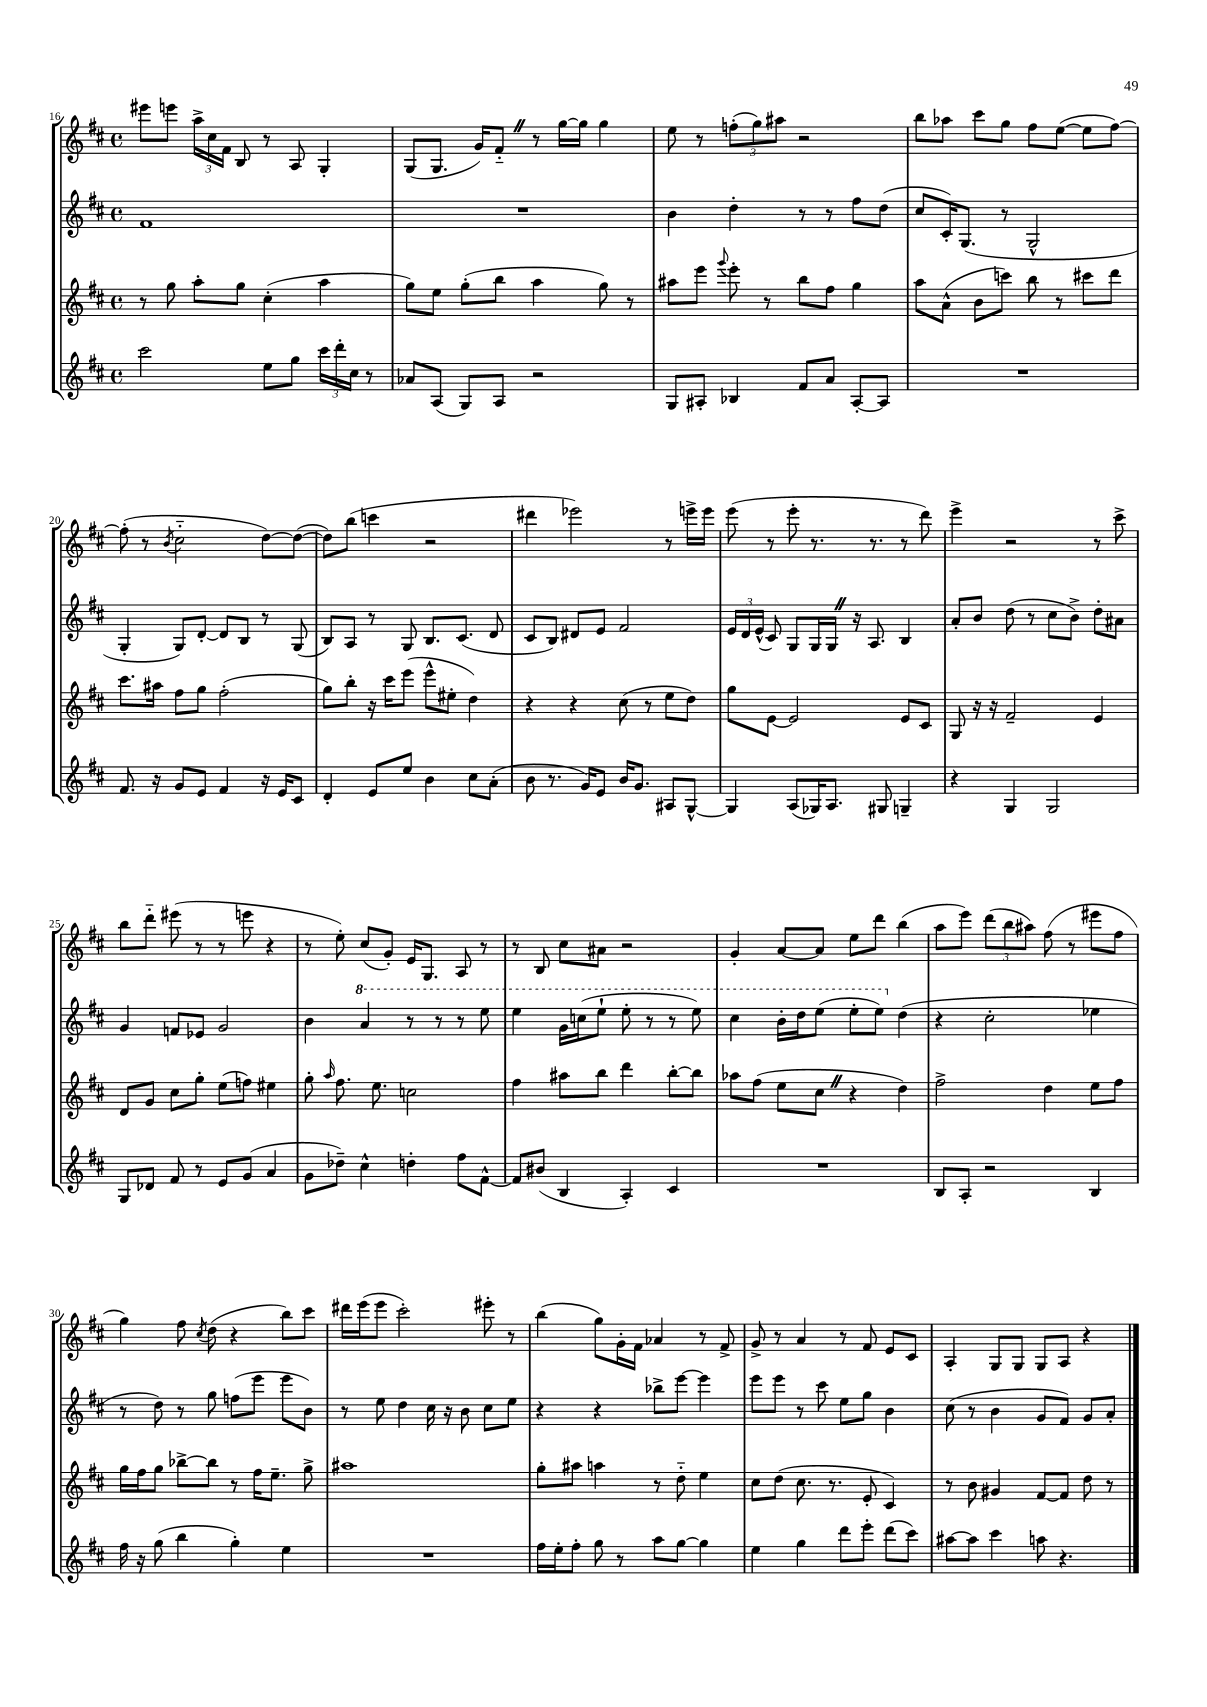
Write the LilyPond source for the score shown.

<<
\new StaffGroup <<
\new Staff = "s0" {
    \clef treble \key d \major \defaultTimeSignature \time 4/4
    \autoBeamOff eis'''8[ e'''8] \tuplet 3/2 { a''16[-> cis''16 fis'16] } b8 r8 a8 g4-. |
    g8[( g8.] g'16[) fis'8]-_ \once \override BreathingSign.text = \markup { \musicglyph "scripts.caesura.straight" } \breathe r8 g''16[~ g''16] g''4 |
    e''8 r8 \tuplet 3/2 { f''8[-.( g''8) ais''8] } r2 |
    b''8[ aes''8] cis'''8[ g''8] fis''8[ e''8]~( e''8[ fis''8]~) |
    fis''8-.( r8 \acciaccatura { b'8 } cis''2-_ d''8[~) d''8]~( |
    d''8[) b''8]( c'''4 r2 |
    dis'''4 ees'''2) r8 e'''16[-> e'''16] |
    e'''8( r8 e'''8-. r8. r8. r8 d'''8) |
    e'''4-> r2 r8 cis'''8-> |
    b''8[ d'''8]-_ eis'''8( r8 r8 e'''8 r4 |
    r8 e''8-.) cis''8[( g'8]-.) e'16[ g8.] a8 r8 |
    r8 b8 cis''8[ ais'8] r2 |
    g'4-. a'8[~ a'8] e''8[ d'''8] b''4( |
    a''8[ e'''8]) \tuplet 3/2 { d'''8[( b''8 ais''8]) } fis''8( r8 eis'''8[ fis''8] |
    g''4) fis''8 \acciaccatura { cis''8 } d''8( r4 b''8[) cis'''8] |
    dis'''16[ e'''16( e'''8] cis'''2-.) eis'''8-. r8 |
    b''4( g''8[) g'16-. fis'16] aes'4 r8 fis'8-> |
    g'8-> r8 a'4 r8 fis'8 e'8[ cis'8] |
    a4-. g8[ g8] g8[ a8] r4 \bar "|." |
}
\new Staff = "s1" {
    \clef treble \key d \major \defaultTimeSignature \time 4/4
    \autoBeamOff fis'1 |
    R1 |
    b'4 d''4-. r8 r8 fis''8[ d''8]( |
    cis''8[ cis'16-.) g8.]( r8 g2-^ |
    g4-. g8[) d'8]~-. d'8[ b8] r8 g8( |
    b8[) a8] r8 g8 b8.[ cis'8.]( d'8 |
    cis'8[ b8]) dis'8[ e'8] fis'2 |
    \tuplet 3/2 { e'16[ d'16 e'16]-^( } cis'8) g8[ g16 g16] \once \override BreathingSign.text = \markup { \musicglyph "scripts.caesura.straight" } \breathe r16 a8. b4 |
    a'8[-. b'8] d''8( r8 cis''8[ b'8]->) d''8[-. ais'8] |
    g'4 f'8[ ees'8] g'2 |
    b'4 \ottava #1 a''4 r8 r8 r8 e'''8 |
    e'''4 g''16[ c'''16( e'''8]-! e'''8-. r8 r8 e'''8) |
    cis'''4 b''16[-. d'''16 e'''8]( e'''8[-. e'''8]) \ottava #0 d''4( |
    r4 cis''2-. ees''4 |
    r8 d''8) r8 g''8 f''8[( e'''8] e'''8[ b'8]) |
    r8 e''8 d''4 cis''16 r16 b'8 cis''8[ e''8] |
    r4 r4 bes''8[-> e'''8]~ e'''4 |
    e'''8[ e'''8] r8 cis'''8 e''8[ g''8] b'4 |
    cis''8( r8 b'4 g'8[ fis'8]) g'8[ a'8]-. \bar "|." |
}
\new Staff = "s2" {
    \clef treble \key d \major \defaultTimeSignature \time 4/4
    \autoBeamOff r8 g''8 a''8[-. g''8] cis''4-.( a''4 |
    g''8[) e''8] g''8[-.( b''8] a''4 g''8) r8 |
    ais''8[ e'''8] \appoggiatura { g'''8 } e'''8-. r8 b''8[ fis''8] g''4 |
    a''8[ a'8]-^( b'8[ c'''8]) b''8 r8 cis'''8[ d'''8] |
    cis'''8.[ ais''16] fis''8[ g''8] fis''2-.( |
    g''8[) b''8]-. r16 cis'''16[ e'''8]( e'''8[-^ eis''8]-. d''4) |
    r4 r4 cis''8( r8 e''8[ d''8]) |
    g''8[ e'8]~ e'2 e'8[ cis'8] |
    g8 r16 r16 fis'2-- e'4 |
    d'8[ g'8] cis''8[ g''8]-. e''8[( f''8]) eis''4 |
    g''8-. \grace { a''16 } fis''8. e''8. c''2 |
    fis''4 ais''8[ b''8] d'''4 b''8[~-. b''8] |
    aes''8[ fis''8]( e''8[ cis''8] \once \override BreathingSign.text = \markup { \musicglyph "scripts.caesura.straight" } \breathe r4 d''4) |
    fis''2-> d''4 e''8[ fis''8] |
    g''16[ fis''16 g''8] bes''8[~-> bes''8] r8 fis''16[ e''8.]-- g''8-> |
    ais''1 |
    g''8[-. ais''8] a''4 r8 d''8-_ e''4 |
    cis''8[ d''8]( cis''8. r8. e'8-. cis'4) |
    r8 b'8 gis'4 fis'8[~ fis'8] d''8 r8 \bar "|." |
}
\new Staff = "s3" {
    \clef treble \key d \major \defaultTimeSignature \time 4/4
    \autoBeamOff cis'''2 e''8[ g''8] \tuplet 3/2 { cis'''16[ d'''16-. cis''16] } r8 |
    aes'8[ a8]( g8[) a8] r2 |
    g8[ ais8]-. bes4 fis'8[ a'8] ais8[~-. ais8] |
    R1 |
    fis'8. r16 g'8[ e'8] fis'4 r16 e'16[ cis'8] |
    d'4-. e'8[ e''8] b'4 cis''8[ a'8]-.( |
    b'8 r8. g'16[) e'8] b'16[ g'8.] ais8[ g8]~-^ |
    g4 a8[( ges16) a8.] gis8 g4-- |
    r4 g4 g2 |
    g8[ des'8] fis'8 r8 e'8[ g'8]( a'4 |
    g'8[ des''8]--) cis''4-^ d''4-. fis''8[ fis'8]~-^ |
    fis'8[ bis'8]( b4 a4-.) cis'4 |
    R1 |
    b8[ a8]-. r2 b4 |
    fis''16 r16 g''8( b''4 g''4-.) e''4 |
    R1 |
    fis''16[ e''16-. fis''8]-. g''8 r8 a''8[ g''8]~ g''4 |
    e''4 g''4 d'''8[ e'''8]-. d'''8[( cis'''8]) |
    ais''8[~ ais''8] cis'''4 a''8 r4. \bar "|." |
}
>>
>>
\layout { \context { \Score currentBarNumber = #16 } }
